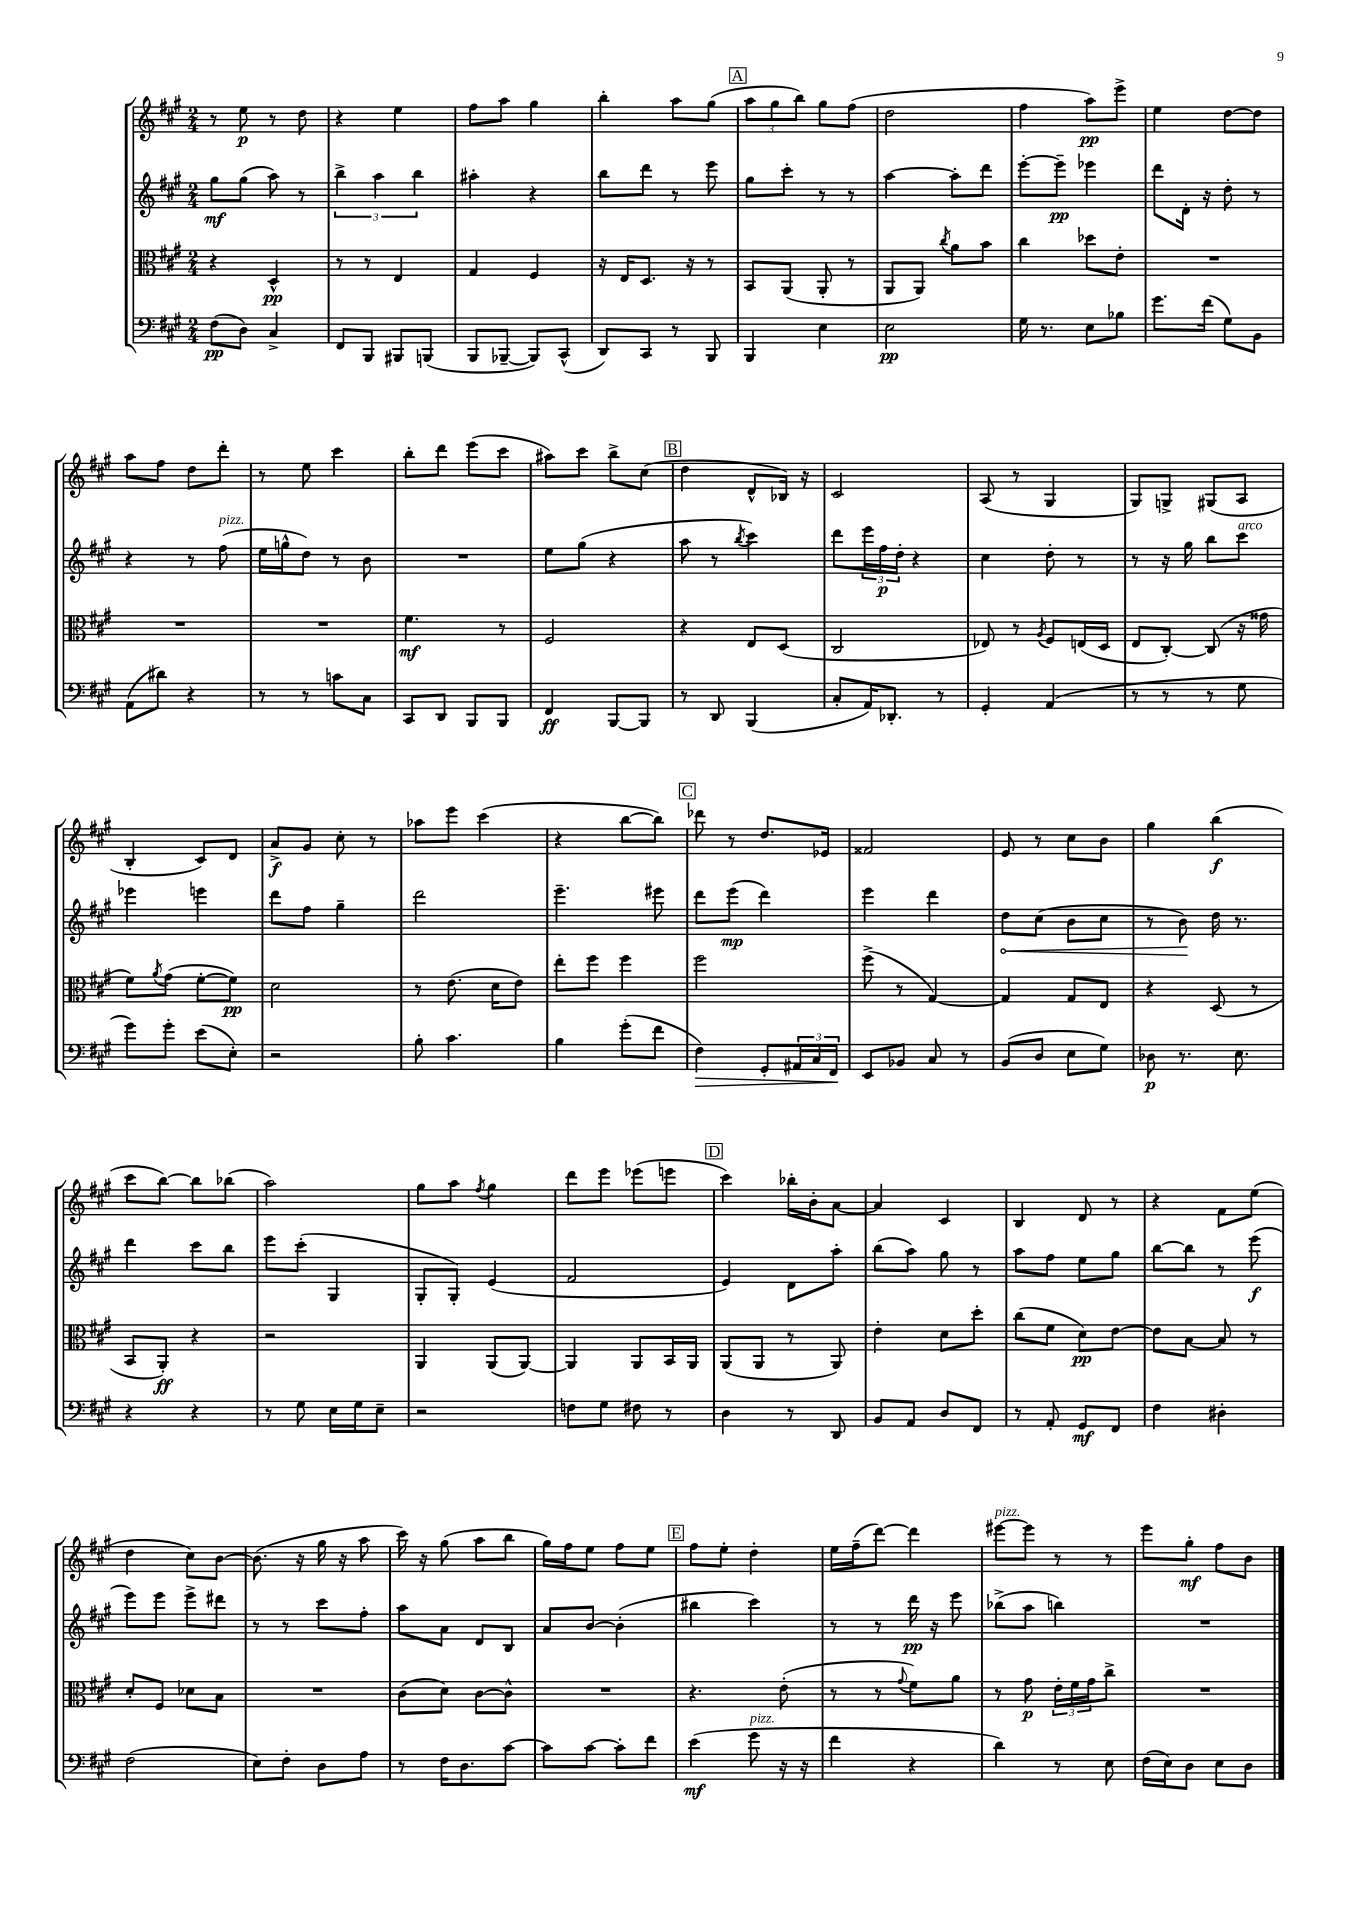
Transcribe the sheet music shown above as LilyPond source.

<<
\new StaffGroup <<
\new Staff = "s0" {
    \clef treble \key a \major \numericTimeSignature \time 2/4
    r8 e''8\p r8 d''8 |
    r4 e''4 |
    fis''8 a''8 gis''4 |
    b''4-. a''8 gis''8( |
    \mark \markup { \box "A" } \tuplet 3/2 { a''8 gis''8 b''8) } gis''8 fis''8( |
    d''2 |
    fis''4 a''8\pp) e'''8-> |
    e''4 d''8~ d''8 |
    a''8 fis''8 d''8 d'''8-. |
    r8 e''8 cis'''4 |
    b''8-. d'''8 e'''8( cis'''8 |
    ais''8) cis'''8 b''8-> cis''8( |
    \mark \markup { \box "B" } d''4 d'8-^ bes16) r16 |
    cis'2 |
    a8( r8 gis4 |
    gis8) g8-> gis8( a8 |
    b4-. cis'8) d'8 |
    a'8->\f gis'8 cis''8-. r8 |
    aes''8 e'''8 cis'''4( |
    r4 b''8~ b''8) |
    \mark \markup { \box "C" } des'''8 r8 d''8. ees'16 |
    fisis'2 |
    e'8 r8 cis''8 b'8 |
    gis''4 b''4\f( |
    cis'''8 b''8~) b''8 bes''8( |
    a''2) |
    gis''8 a''8 \acciaccatura { fis''8 } gis''4 |
    d'''8 e'''8 ees'''8( e'''8 |
    \mark \markup { \box "D" } cis'''4) bes''16-. b'16-. a'8~ |
    a'4 cis'4 |
    b4 d'8 r8 |
    r4 fis'8 e''8( |
    d''4 cis''8) b'8~ |
    b'8.( r16 gis''16 r16 a''8 |
    cis'''16) r16 gis''8( a''8 b''8 |
    gis''16) fis''16 e''8 fis''8 e''8 |
    \mark \markup { \box "E" } fis''8 e''8-. d''4-. |
    e''16 fis''16--( d'''8~) d'''4 |
    eis'''8~^\markup { \italic "pizz." } eis'''8 r8 r8 |
    e'''8 gis''8-.\mf fis''8 b'8 \bar "|." |
}
\new Staff = "s1" {
    \clef treble \key a \major \numericTimeSignature \time 2/4
    gis''8\mf gis''8( a''8) r8 |
    \tuplet 3/2 { b''4-> a''4 b''4 } |
    ais''4-. r4 |
    b''8 d'''8 r8 e'''8 |
    \mark \markup { \box "A" } gis''8 cis'''8-. r8 r8 |
    a''4~ a''8-. d'''8 |
    e'''8~-. e'''8--\pp ees'''4 |
    d'''8 d'16-. r16 d''8-. r8 |
    r4 r8 fis''8^\markup { \italic "pizz." }( |
    e''16 g''16-^ d''8) r8 b'8 |
    R2 |
    e''8 gis''8( r4 |
    \mark \markup { \box "B" } a''8 r8 \acciaccatura { b''8 } cis'''4) |
    d'''8 \tuplet 3/2 { e'''16 fis''16\p d''16-. } r4 |
    cis''4 d''8-. r8 |
    r8 r16 gis''16 b''8 cis'''8^\markup { \italic "arco" } |
    ees'''4 e'''4 |
    d'''8 fis''8 gis''4-- |
    d'''2 |
    e'''4.-- eis'''8 |
    \mark \markup { \box "C" } d'''8 e'''8\mp( d'''4) |
    e'''4 d'''4 |
    \once \override Hairpin.circled-tip = ##t d''8\< cis''8( b'8 cis''8 |
    r8 b'8\!) d''16 r8. |
    d'''4 cis'''8 b''8 |
    e'''8 cis'''8-.( gis4 |
    gis8-. gis8-.) e'4( |
    fis'2 |
    \mark \markup { \box "D" } e'4) d'8 a''8-. |
    b''8( a''8) gis''8 r8 |
    a''8 fis''8 e''8 gis''8 |
    b''8~ b''8 r8 e'''8\f( |
    e'''8) e'''8 e'''8-> dis'''8 |
    r8 r8 cis'''8 fis''8-. |
    a''8 a'8 d'8 b8 |
    a'8 b'8~ b'4-.( |
    \mark \markup { \box "E" } bis''4 cis'''4) |
    r8 r8 d'''16\pp r16 e'''8 |
    bes''8->( a''8 b''4) |
    R2 \bar "|." |
}
\new Staff = "s2" {
    \clef alto \key a \major \numericTimeSignature \time 2/4
    r4 d4-^\pp |
    r8 r8 e4 |
    gis4 fis4 |
    r16 e16 d8. r16 r8 |
    \mark \markup { \box "A" } b,8 a,8( a,8-. r8 |
    a,8 a,8) \acciaccatura { cis''8 } a'8 b'8 |
    cis''4 des''8 e'8-. |
    R2 |
    R2 |
    R2 |
    fis'4.\mf r8 |
    fis2 |
    \mark \markup { \box "B" } r4 e8 d8( |
    cis2 |
    ees8) r8 \acciaccatura { a8 } fis8 e16( d16 |
    e8 cis8~-.) cis8( r16 gisis'16 |
    fis'8) \acciaccatura { a'8 } gis'8( fis'8~-. fis'8\pp) |
    d'2 |
    r8 e'8.( d'16 e'8) |
    e''8-. fis''8 fis''4 |
    \mark \markup { \box "C" } fis''2 |
    fis''8->( r8 gis4~) |
    gis4 gis8 e8 |
    r4 d8( r8 |
    b,8 a,8-.\ff) r4 |
    r2 |
    a,4 a,8( a,8~) |
    a,4 a,8 b,16 a,16 |
    \mark \markup { \box "D" } a,8( a,8 r8 a,8) |
    e'4-. d'8 d''8-. |
    cis''8( fis'8 d'8\pp) e'8~ |
    e'8 b8~ b8 r8 |
    d'8-. fis8 des'8 b8 |
    R2 |
    cis'8( d'8) cis'8~ cis'8-^ |
    R2 |
    \mark \markup { \box "E" } r4. e'8-.( |
    r8 r8 \appoggiatura { gis'8 } fis'8) a'8 |
    r8 gis'8\p \tuplet 3/2 { e'16-. fis'16 gis'16 } cis''8-> |
    R2 \bar "|." |
}
\new Staff = "s3" {
    \clef bass \key a \major \numericTimeSignature \time 2/4
    fis8\pp( d8) cis4-> |
    fis,8 b,,8 bis,,8 b,,8( |
    b,,8 bes,,8~-- bes,,8) cis,8-^( |
    d,8) cis,8 r8 b,,8 |
    \mark \markup { \box "A" } b,,4 e4 |
    e2\pp |
    gis16 r8. e8 bes8 |
    gis'8. fis'16( gis8) b,8 |
    a,8( dis'8) r4 |
    r8 r8 c'8 cis8 |
    cis,8 d,8 b,,8 b,,8 |
    fis,4\ff b,,8~ b,,8 |
    \mark \markup { \box "B" } r8 d,8 b,,4( |
    cis8-. a,16) des,8.-. r8 |
    gis,4-. a,4( |
    r8 r8 r8 gis8 |
    gis'8) gis'8-. e'8( e8-.) |
    r2 |
    b8-. cis'4. |
    b4 gis'8-.( fis'8 |
    \mark \markup { \box "C" } fis4\>) gis,8-. \tuplet 3/2 { ais,16 cis16 fis,16\! } |
    e,8 bes,8 cis8 r8 |
    b,8( d8 e8 gis8) |
    des8\p r8. e8. |
    r4 r4 |
    r8 gis8 e16 gis16 e8-- |
    r2 |
    f8 gis8 fis8 r8 |
    \mark \markup { \box "D" } d4 r8 d,8 |
    b,8 a,8 d8 fis,8 |
    r8 a,8-. gis,8\mf fis,8 |
    fis4 dis4-. |
    fis2( |
    e8) fis8-. d8 a8 |
    r8 fis16 d8. cis'8~ |
    cis'8 cis'8~ cis'8-. fis'8 |
    \mark \markup { \box "E" } e'4\mf( gis'8^\markup { \italic "pizz." } r16 r16 |
    fis'4 r4 |
    d'4) r8 e8 |
    fis16( e16) d8 e8 d8 \bar "|." |
}
>>
>>
\layout { \context { \Score \remove "Bar_number_engraver" } }
